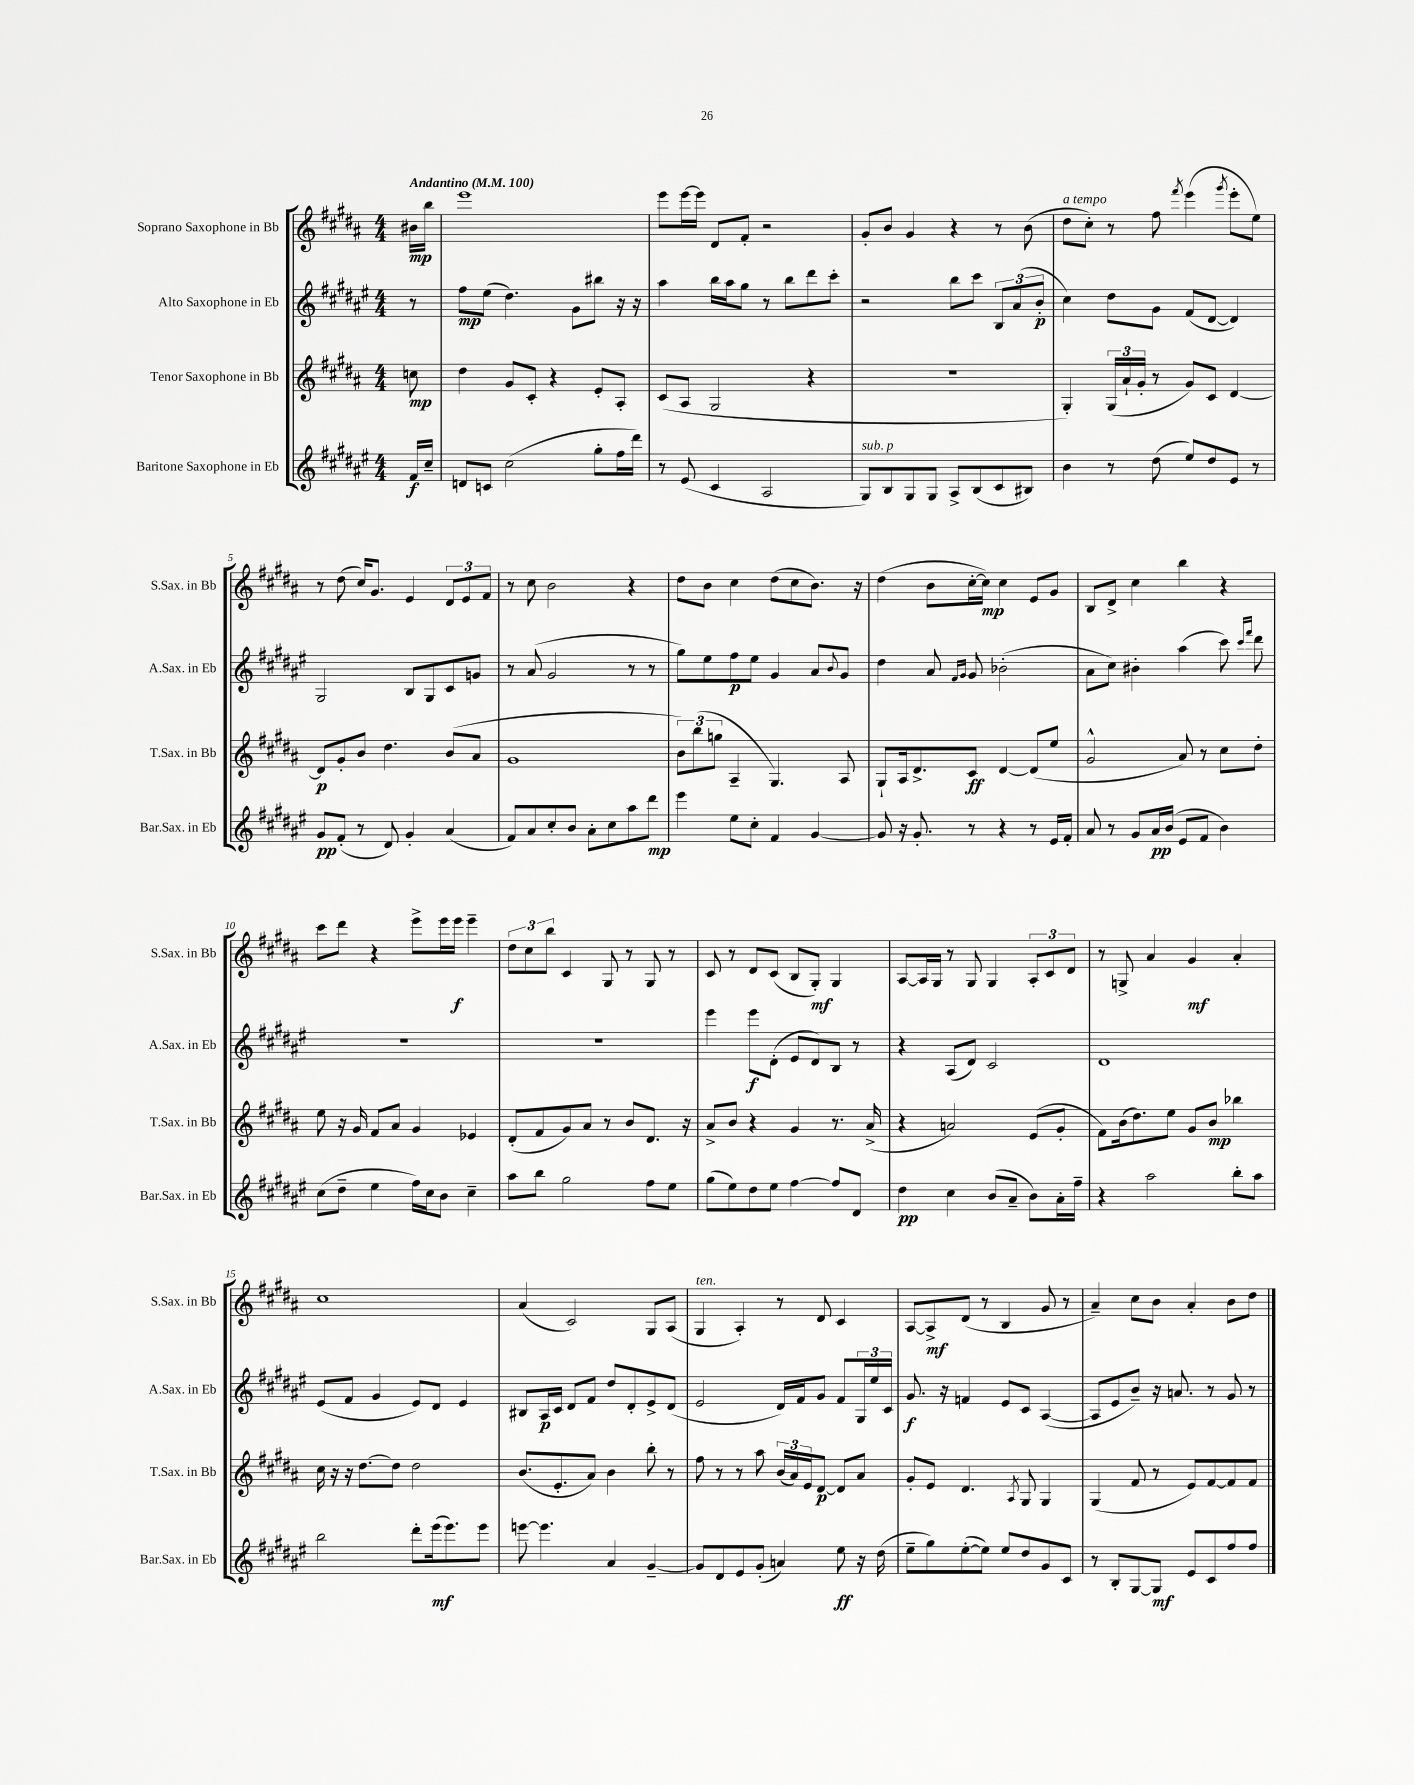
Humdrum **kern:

**kern	**dynam	**kern	**dynam	**kern	**dynam	**kern	**dynam
*part4	*part4	*part3	*part3	*part2	*part2	*part1	*part1
*staff4	*staff4	*staff3	*staff3	*staff2	*staff2	*staff1	*staff1
*I"Baritone Saxophone in Eb	*	*I"Tenor Saxophone in Bb	*	*I"Alto Saxophone in Eb	*	*I"Soprano Saxophone in Bb	*
*I'Bar.Sax. in Eb	*	*I'T.Sax. in Bb	*	*I'A.Sax. in Eb	*	*I'S.Sax. in Bb	*
*clefG2	*	*clefG2	*	*clefG2	*	*clefG2	*
*k[f#c#g#d#a#e#]	*	*k[f#c#g#d#a#]	*	*k[f#c#g#d#a#e#]	*	*k[f#c#g#d#a#]	*
*M4/4	*	*M4/4	*	*M4/4	*	*M4/4	*
*MM100	*	*MM100	*	*MM100	*	*MM100	*
=	=	=	=	=	=	=	=
!	!	!	!	!	!	!LO:TX:a:B:t=Andantino	!
16f#/LL	f	8ccn\	mp	8r	.	16b#X\LL	mp
16cc#~/JJ	.	.	.	.	.	16bb\JJ	.
=1	=1	=1	=1	=1	=1	=1	=1
8dn/L	.	4dd#\	.	8ff#\L	mp	1eee	.
8cn/J	.	.	.	(8ee#\J	.	.	.
(2cc#\	.	8g#/L	.	4.dd#\)	.	.	.
.	.	8c#'/J	.	.	.	.	.
.	.	4r	.	.	.	.	.
.	.	.	.	8g#\L	.	.	.
8gg#'\L	.	8e'/L	.	8bb#X\J	.	.	.
16ff#\L	.	8A#'/J	.	16r	.	.	.
16ddd#\JJ)	.	.	.	16r	.	.	.
=2	=2	=2	=2	=2	=2	=2	=2
8r	.	(8c#/L	.	4aa#\	.	8eee\L	.
(8e#/	.	8A#/J	.	.	.	[16eee\L	.
.	.	.	.	.	.	16eee\JJ]	.
4c#/	.	2G#/	.	16bb\LL	.	8d#/L	.
.	.	.	.	16aa#\J	.	.	.
.	.	.	.	8gg#\J	.	8f#'/J	.
2A#/	.	.	.	8r	.	2r	.
.	.	.	.	8bb\L	.	.	.
.	.	4r	.	8ddd#\	.	.	.
.	.	.	.	8ccc#'\J	.	.	.
=3	=3	=3	=3	=3	=3	=3	=3
!LO:TX:a:i:t=sub. p	!	!	!	!	!	!	!
8G#/L)	.	1r	.	2r	.	8g#'/L	.
8B/	.	.	.	.	.	8b/J	.
8G#/	.	.	.	.	.	4g#/	.
8G#/J	.	.	.	.	.	.	.
8A#^/L	.	.	.	8bb\L	.	4r	.
(8B/	.	.	.	8ccc#\J	.	.	.
8c#/	.	.	.	12B/L	.	8r	.
.	.	.	.	(12a#/	.	.	.
8B#X/J)	.	.	.	.	.	(8b\	.
.	.	.	.	12b'/J	p	.	.
=4	=4	=4	=4	=4	=4	=4	=4
!	!	!	!	!	!	!LO:TX:a:i:t=a tempo	!
4b\	.	4G#'/)	.	4cc#\)	.	8dd#\L	.
.	.	.	.	.	.	8cc#'\J)	.
8r	.	(24G#/LL	.	8dd#\L	.	8r	.
.	.	24a#`/	.	.	.	.	.
.	.	24g#'/JJ	.	.	.	.	.
(8dd#\	.	8r	.	8g#\J	.	8ff#\	.
.	.	.	.	.	.	8qfff#/	.
8ee#/L)	.	8g#/L)	.	(8f#/L	.	(4eee\	.
8dd#/	.	8c#/J	.	[8d#/J	.	.	.
.	.	.	.	.	.	8qggg#/	.
8e#/J	.	[4d#/	.	4d#/])	.	8eee'\L	.
8r	.	.	.	.	.	8ee\J)	.
!!LO:LB:g=z
=5	=5	=5	=5	=5	=5	=5	=5
8g#/L	pp	8d#/L]	p	2G#/	.	8r	.
(8f#'/J	.	8g#'/	.	.	.	(8dd#\	.
8r	.	8b/J	.	.	.	16cc#/KL)	.
.	.	.	.	.	.	8.g#/J	.
8d#/)	.	4.dd#\	.	.	.	.	.
4g#'/	.	.	.	8B/L	.	4e/	.
.	.	.	.	8G#/	.	.	.
(4a#/	.	(8b/L	.	8c#/	.	12d#/L	.
.	.	.	.	.	.	12e/	.
.	.	8a#/J	.	8gn/J	.	.	.
.	.	.	.	.	.	12f#/J	.
=6	=6	=6	=6	=6	=6	=6	=6
8f#/L)	.	1g#	.	8r	.	8r	.
8a#/	.	.	.	(8a#/	.	8cc#\	.
8cc#'/	.	.	.	2g#/	.	2b\	.
8b/J	.	.	.	.	.	.	.
8a#'\L	.	.	.	.	.	.	.
8cc#\	.	.	.	.	.	.	.
8aa#\	.	.	.	8r	.	4r	.
8ddd#\J	mp	.	.	8r	.	.	.
=7	=7	=7	=7	=7	=7	=7	=7
4eee#\	.	12b\L)	.	8gg#\L)	.	8dd#\L	.
.	.	(12bb\	.	.	.	.	.
.	.	.	.	8ee#\	.	8b\J	.
.	.	12ggn\J	.	.	.	.	.
8ee#\L	.	4A#~/	.	8ff#\	p	4cc#\	.
8cc#'\J	.	.	.	8ee#\J	.	.	.
4f#/	.	4.G#/)	.	4g#/	.	(8dd#\L	.
.	.	.	.	.	.	8cc#\	.
[4g#/	.	.	.	8a#/L	.	8.b\J)	.
.	.	.	.	8qqb/	.	.	.
.	.	8A#/	.	8g#/J	.	.	.
.	.	.	.	.	.	16r	.
=8	=8	=8	=8	=8	=8	=8	=8
8g#/]	.	8G#`/L	.	4dd#\	.	(4dd#\	.
16r	.	16A#/k	.	.	.	.	.
8.g#'/	.	8.d#^/	.	.	.	.	.
.	.	.	.	8a#/	.	8b\L	.
.	.	.	.	16qqf#/LL	.	.	.
.	.	.	.	16qqg#/JJ	.	.	.
8r	.	8c#/J	ff	8g#/	.	[16cc#'\L	.
.	.	.	.	.	.	16cc#\JJ])	mp
4r	.	[4d#/	.	(2b-X'\	.	4cc#\	.
8r	.	(8d#/L]	.	.	.	8e/L	.
16e#/LL	.	8ee/J	.	.	.	8g#/J	.
16f#'/JJ	.	.	.	.	.	.	.
=9	=9	=9	=9	=9	=9	=9	=9
8a#/	.	2g#^^/	.	8a#\L	.	8B/L	.
8r	.	.	.	8cc#\J)	.	8d#^/J	.
8g#/L	.	.	.	4b#X'\	.	4cc#\	.
16a#/L	pp	.	.	.	.	.	.
(16b/JJ	.	.	.	.	.	.	.
8e#/L	.	8a#/)	.	(4aa#\	.	4bb\	.
8f#/J	.	8r	.	.	.	.	.
4b\)	.	8cc#\L	.	8ccc#\)	.	4r	.
.	.	.	.	16qqccc#/LL	.	.	.
.	.	.	.	16qqfff#/JJ	.	.	.
.	.	8dd#'\J	.	8ddd#\	.	.	.
!!LO:LB:g=z
=10	=10	=10	=10	=10	=10	=10	=10
(8cc#\L	.	8ee\	.	1r	.	8ccc#\L	.
8dd#~\J	.	16r	.	.	.	8ddd#\J	.
.	.	16g#/	.	.	.	.	.
4ee#\	.	8f#/L	.	.	.	4r	.
.	.	8a#/J	.	.	.	.	.
16ff#\LL)	.	4g#/	.	.	.	8eee^\L	.
16cc#\J	.	.	.	.	.	.	.
8b\J	.	.	.	.	.	16eee\L	.
.	.	.	.	.	.	16eee\JJ	f
4cc#~\	.	4e-X/	.	.	.	4eee~\	.
=11	=11	=11	=11	=11	=11	=11	=11
8aa#\L	.	(8d#'/L	.	1r	.	12dd#\L	.
.	.	.	.	.	.	12cc#\	.
8bb\J	.	8f#/	.	.	.	.	.
.	.	.	.	.	.	12bb\J	.
2gg#\	.	8g#/)	.	.	.	4c#/	.
.	.	8a#/J	.	.	.	.	.
.	.	8r	.	.	.	8G#/	.
.	.	8b/L	.	.	.	8r	.
8ff#\L	.	8.d#/J	.	.	.	8G#/	.
8ee#\J	.	.	.	.	.	8r	.
.	.	16r	.	.	.	.	.
=12	=12	=12	=12	=12	=12	=12	=12
(8gg#\L	.	8a#^/L	.	4eee#\	.	8c#/	.
8ee#\)	.	8b/J	.	.	.	8r	.
8dd#\	.	4r	.	8eee#\L	f	8d#/L	.
8ee#\J	.	.	.	(8d#'\J	.	(8c#/J	.
[4ff#\	.	4g#/	.	8e#/L	.	8B/L	.
.	.	.	.	8d#/)	.	8G#'/J)	mf
8ff#/L]	.	8.r	.	8B/J	.	4G#/	.
8d#/J	.	.	.	8r	.	.	.
.	.	(16a#^/	.	.	.	.	.
=13	=13	=13	=13	=13	=13	=13	=13
4dd#\	pp	4r	.	4r	.	[8A#/L	.
.	.	.	.	.	.	16A#/L]	.
.	.	.	.	.	.	16G#/JJ	.
4cc#\	.	2an/)	.	(8A#/L	.	8r	.
.	.	.	.	8d#/J)	.	8G#/	.
(8b/L	.	.	.	2c#/	.	4G#/	.
8a#~/J	.	.	.	.	.	.	.
8b\L)	.	(8e/L	.	.	.	12A#'/L	.
.	.	.	.	.	.	12c#/	.
16a#'\L	.	8g#'/J	.	.	.	.	.
.	.	.	.	.	.	12d#/J	.
16ff#~\JJ	.	.	.	.	.	.	.
=14	=14	=14	=14	=14	=14	=14	=14
4r	.	8f#\L)	.	1d#	.	8r	.
.	.	(16b\k	.	.	.	8Gn^/	.
.	.	8.dd#\)	.	.	.	.	.
2aa#\	.	.	.	.	.	4a#/	.
.	.	8ee\J	.	.	.	.	.
.	.	8g#/L	.	.	.	4g#/	mf
.	.	8b/J	mp	.	.	.	.
8bb'\L	.	4bb-X\	.	.	.	4a#'/	.
8aa#\J	.	.	.	.	.	.	.
!!LO:LB:g=z
=15	=15	=15	=15	=15	=15	=15	=15
2bb\	.	16cc#\	.	(8e#/L	.	1cc#	.
.	.	16r	.	.	.	.	.
.	.	16r	.	8f#/J	.	.	.
.	.	[8.dd#\L	.	.	.	.	.
.	.	.	.	4g#/	.	.	.
.	.	8dd#\J]	.	.	.	.	.
8ddd#'\L	.	2dd#\	.	8e#/L)	.	.	.
(16eee#\k	mf	.	.	8d#/J	.	.	.
8.eee#\)	.	.	.	.	.	.	.
.	.	.	.	4e#/	.	.	.
8eee#\J	.	.	.	.	.	.	.
=16	=16	=16	=16	=16	=16	=16	=16
[8eeen\	.	(8.b/L	.	8B#X/L	.	(4a#/	.
4.eee\]	.	.	.	16A#/L	p	.	.
.	.	8.e'/	.	16c#/JJ	.	.	.
.	.	.	.	8d#/L	.	2c#/)	.
.	.	8a#/J)	.	8f#/J	.	.	.
4a#/	.	4b\	.	8dd#/L	.	.	.
.	.	.	.	8d#'/	.	.	.
[4g#~/	.	8bb'\	.	8e#^/	.	8G#/L	.
.	.	8r	.	(8d#/J	.	(8A#/J	.
=17	=17	=17	=17	=17	=17	=17	=17
!	!	!	!	!	!	!LO:TX:a:i:t=ten.	!
8g#/L]	.	8ff#\	.	2e#/	.	4G#/	.
8d#/	.	8r	.	.	.	.	.
8e#/	.	8r	.	.	.	4A#'/)	.
(8g#'/J	.	8aa#\	.	.	.	.	.
4an/)	.	(24b/LL	.	16d#/LL)	.	8r	.
.	.	24a#/)	.	.	.	.	.
.	.	.	.	16f#/J	.	.	.
.	.	24e/J	.	.	.	.	.
.	.	[8d#/J	p	8g#/J	.	8d#/	.
8ee#\	ff	8d#/L]	.	8f#/L	.	4c#/	.
16r	.	8a#/J	.	24G#/L	.	.	.
.	.	.	.	24ee#/	.	.	.
(16dd#\	.	.	.	.	.	.	.
.	.	.	.	24c#/JJ	.	.	.
=18	=18	=18	=18	=18	=18	=18	=18
8ee#~\L	.	8g#'/L	.	8.g#/	f	[8A#/L	.
8gg#\)	.	8e/J	.	.	.	8A#^/]	mf
.	.	.	.	16r	.	.	.
([8ee#'\	.	4.d#/	.	4fn/	.	(8d#/J	.
8ee#\J])	.	.	.	.	.	8r	.
8ee#/L	.	.	.	8e#/L	.	4B/	.
.	.	8qA#/	.	.	.	.	.
8dd#/	.	8G#/	.	8c#/J	.	.	.
8g#/	.	4G#/	.	([4A#/	.	8g#/	.
8c#/J	.	.	.	.	.	8r	.
=19	=19	=19	=19	=19	=19	=19	=19
8r	.	(4G#/	.	8A#/L]	.	4a#~/)	.
8B'/L	.	.	.	8e#/	.	.	.
[8G#/	.	8f#/	.	8b~/J)	.	8cc#\L	.
8G#/J]	mf	8r	.	16r	.	8b\J	.
.	.	.	.	8.an/	.	.	.
8e#/L	.	8e/L)	.	.	.	4a#'/	.
8c#/	.	[8f#/	.	8r	.	.	.
8ff#/	.	8f#/]	.	8g#/	.	8b\L	.
8ff#/J	.	8f#/J	.	8r	.	8dd#\J	.
==	==	==	==	==	==	==	==
*-	*-	*-	*-	*-	*-	*-	*-
